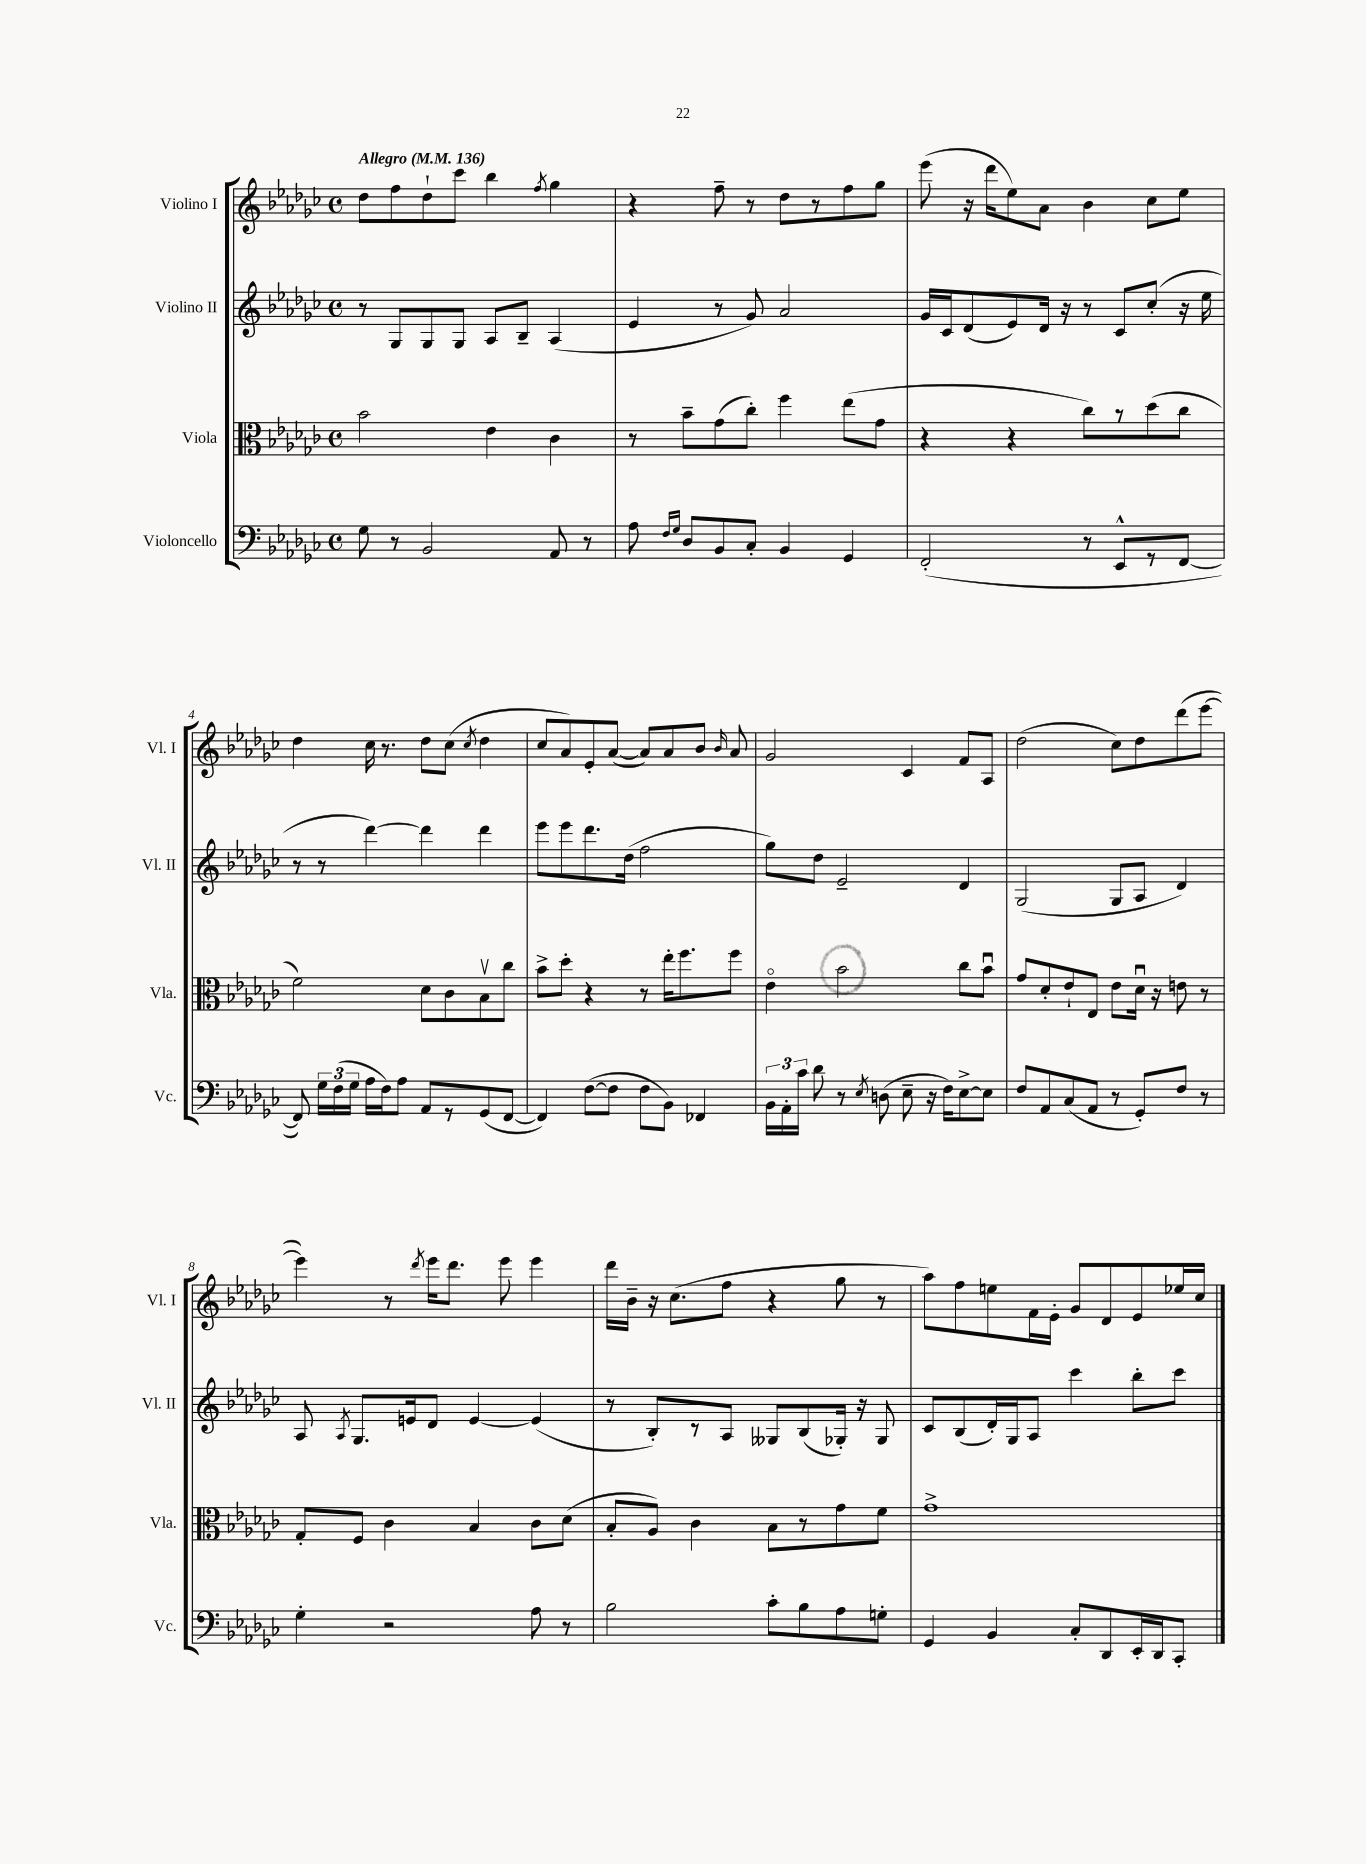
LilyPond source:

<<
\new StaffGroup <<
\new Staff = "s0" \with { instrumentName = "Violino I" shortInstrumentName = "Vl. I" } {
    \clef treble \key ges \major \defaultTimeSignature \time 4/4 \tempo "Allegro" 4 = 136
    \autoBeamOff des''8[ f''8 des''8-! ces'''8] bes''4 \acciaccatura { f''8 } ges''4 |
    r4 f''8-- r8 des''8[ r8 f''8 ges''8] |
    ees'''8( r16 des'''16[ ees''8) aes'8] bes'4 ces''8[ ees''8] |
    des''4 ces''16 r8. des''8[ ces''8]( \acciaccatura { ces''8 } des''4 |
    ces''8[ aes'8) ees'8-. aes'8]~( aes'8[) aes'8 bes'8] \grace { bes'16 } aes'8 |
    ges'2 ces'4 f'8[ aes8] |
    des''2( ces''8[) des''8 des'''8( ees'''8]~ |
    ees'''4) r8 \acciaccatura { des'''8 } ees'''16[ des'''8.] ees'''8 ees'''4 |
    des'''16[ bes'16]-- r16 ces''8.[( f''8] r4 ges''8 r8 |
    aes''8[) f''8 e''8 f'16 ees'16]-. ges'8[ des'8 ees'8 ees''16 ces''16] \bar "|." |
}
\new Staff = "s1" \with { instrumentName = "Violino II" shortInstrumentName = "Vl. II" } {
    \clef treble \key ges \major \defaultTimeSignature \time 4/4
    \autoBeamOff r8 ges8[ ges8 ges8] aes8[ bes8]-- aes4( |
    ees'4 r8 ges'8) aes'2 |
    ges'16[ ces'16 des'8( ees'8) des'16] r16 r8 ces'8[ ces''8]-.( r16 ees''16 |
    r8 r8 des'''4~) des'''4 des'''4 |
    ees'''8[ ees'''8 des'''8. des''16]( f''2 |
    ges''8[) des''8] ees'2-- des'4 |
    ges2( ges8[ aes8] des'4) |
    aes8 \acciaccatura { aes8 } ges8.[ e'16 des'8] e'4~ e'4( |
    r8 bes8[-.) r8 aes8] geses8[ bes8( ges16]-.) r16 ges8 |
    ces'8[ bes8( des'16-.) ges16 aes8] ces'''4 bes''8[-. ces'''8] \bar "|." |
}
\new Staff = "s2" \with { instrumentName = "Viola" shortInstrumentName = "Vla." } {
    \clef alto \key ges \major \defaultTimeSignature \time 4/4
    \autoBeamOff bes'2 ees'4 ces'4 |
    r8 bes'8[-- ges'8( ces''8]-.) f''4 ees''8[( ges'8] |
    r4 r4 ces''8[) r8 des''8( ces''8] |
    f'2) des'8[ ces'8 bes8\upbow ces''8] |
    bes'8[-> des''8]-. r4 r8 ees''16[-. f''8. f''8] |
    ees'4\flageolet bes'2 ces''8[ bes'8]\downbow |
    ges'8[ des'8-. ees'8-! ees8] ees'8[ des'16]\downbow r16 e'8 r8 |
    ges8[-. f8] ces'4 bes4 ces'8[ des'8]( |
    bes8[-. aes8]) ces'4 bes8[ r8 ges'8 f'8] |
    ges'1-> \bar "|." |
}
\new Staff = "s3" \with { instrumentName = "Violoncello" shortInstrumentName = "Vc." } {
    \clef bass \key ges \major \defaultTimeSignature \time 4/4
    \autoBeamOff ges8 r8 bes,2 aes,8 r8 |
    aes8 \grace { f16[ ges16] } des8[ bes,8 ces8]-. bes,4 ges,4 |
    f,2-.( r8 ees,8[-^ r8 f,8]~ |
    f,8) \tuplet 3/2 { ges16[ f16( ges16] } aes16[ f16) aes8] aes,8[ r8 ges,8( f,8]~ |
    f,4) f8[~( f8] f8[ bes,8]) fes,4 |
    \tuplet 3/2 { bes,16[ aes,16-. ces'16] } des'8 r8 \acciaccatura { ees8 } d8( ees8-- r16 f16[) ees8~-> ees8] |
    f8[ aes,8 ces8( aes,8] r8 ges,8[-.) f8] r8 |
    ges4-. r2 aes8 r8 |
    bes2 ces'8[-. bes8 aes8 g8]-. |
    ges,4 bes,4 ces8[-. des,8 ees,16-. des,16 ces,8]-. \bar "|." |
}
>>
>>
